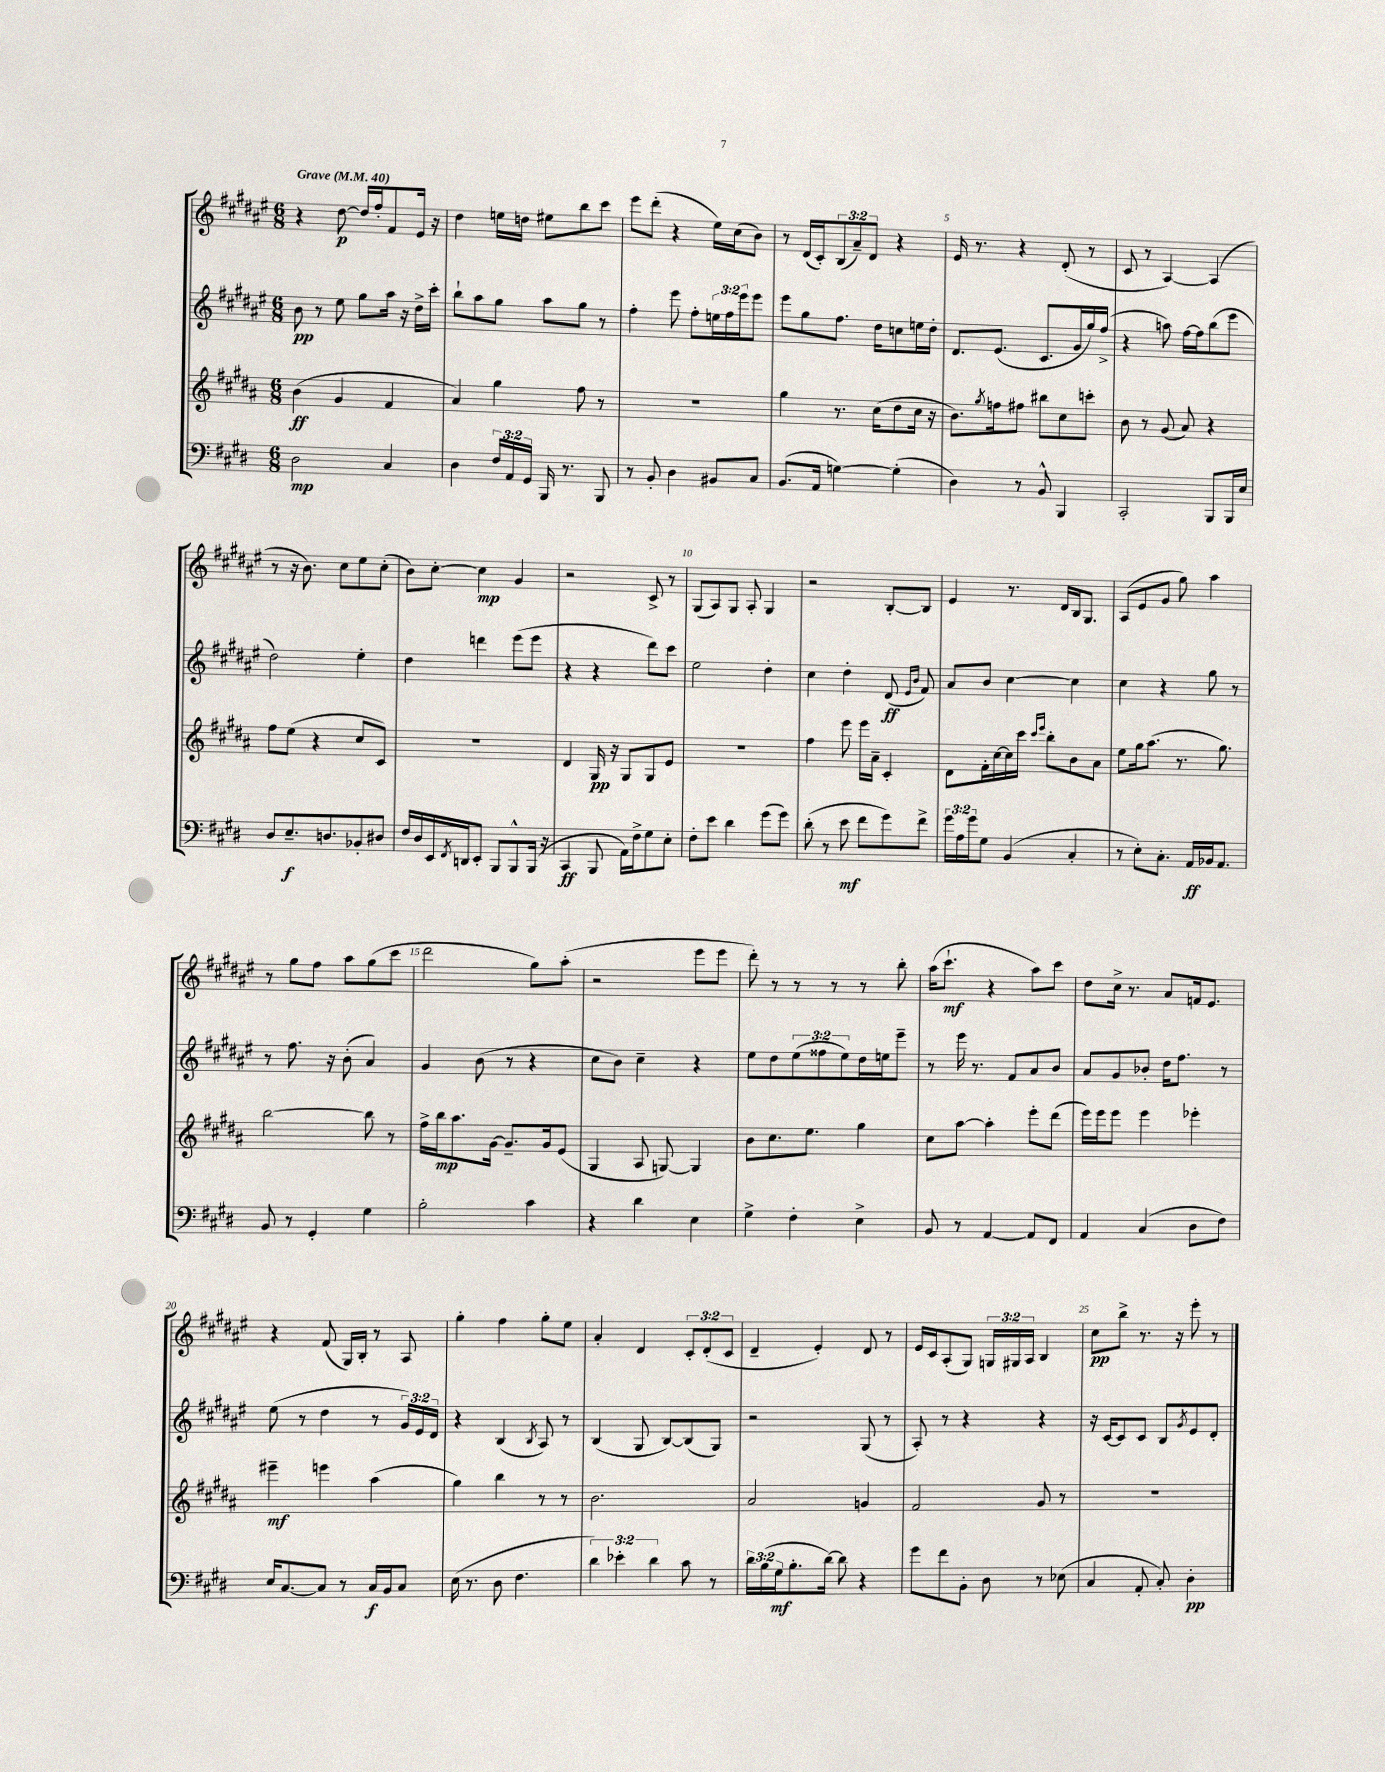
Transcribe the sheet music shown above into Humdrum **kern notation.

**kern	**kern	**kern	**kern
*staff4	*staff3	*staff2	*staff1
*clefF4	*clefG2	*clefG2	*clefG2
*k[f#c#g#d#]	*k[f#c#g#d#a#]	*k[f#c#g#d#a#e#]	*k[f#c#g#d#a#e#]
*M6/8	*M6/8	*M6/8	*M6/8
*MM40	*MM40	*MM40	*MM40
2D#	(4b	8b	4r
.	.	8r	.
.	4g#	8ee#	[8dd#
.	.	8gg#	16dd#]
.	.	.	16ff#'
4C#	4f#	16aa#	8f#
.	.	16r	.
.	.	16dd#^	16e#
.	.	16ccc#'	16r
=	=	=	=
4D#	4a#)	8bb`	4dd#
.	.	8aa#	.
24F#	4gg#	8gg#	16ee
24AA	.	.	.
.	.	.	16dd
24GG#	.	.	.
16BBB	.	8aa#	8ee#
8.r	.	.	.
.	8ff#	8gg#	8bb
8BBB	8r	8r	8ccc#
=	=	=	=
8r	2.r	4ff#'	8eee#
8BB'	.	.	(8ddd#'
4D#	.	8eee#	4r
.	.	8ff#'	.
8BB#	.	24ee	16ee#)
.	.	24ff#	.
.	.	.	(16cc#
.	.	24eee#	.
8C#	.	8eee#	8b)
=	=	=	=
(8.BB	4gg#	8eee#	8r
.	.	8gg#	(16d#
16AA	.	.	16c#')
[4G)	8.r	8.ff#	(12B
.	.	.	12a#~)
.	.	.	12d#
.	(16cc#	16dd#	.
(4G']	8dd#	8cc	4r
.	16cc#	16ee	.
.	16r	16dd#'	.
=	=	=	=
4D#)	8.b)	8.d#	16e#
.	.	.	8.r
.	8qgg#	.	.
.	16ff	(8.e#	.
8r	8ff#	.	4r
8BB^^	8bb#	8.c#	.
4BBB	8cc#	.	(8d#'
.	.	16g#	.
.	8ccc'	16gg#)	8r
.	.	(16ff#^	.
=	=	=	=
2CC#'	8b	4r	8c#
.	8r	.	8r
.	(8g#	8aa)	[4A#)
.	8a#)	[16ff#	.
.	.	16ff#]	.
8BBB	4r	(8bb	(4A#]
16BBB	.	8eee#	.
16E	.	.	.
=	=	=	=
8D#	8ff#	2dd#)	8r
8.E~	(8ee	.	16r
.	.	.	8.b)
.	4r	.	.
8.D	.	.	.
.	.	.	8cc#
8BB-'	8cc#	4ee#'	8ee#
8D#	8c#)	.	(8cc#'
=	=	=	=
16F#	2.r	4dd#	8b)
16D#	.	.	.
16EE	.	.	[8cc#'
8qFF#	.	.	.
16DD	.	.	.
8EE'	.	4ddd	4cc#]
8BBB	.	.	.
8BBB^^	.	(8eee#	4g#
(16BBB	.	8eee#	.
16r	.	.	.
=	=	=	=
4CC#	4d#	4r	2r
8BBB	16G#	4r	.
.	16r	.	.
16AA)	8G#	.	.
16F#^	.	.	.
8G#	8G#	8ddd#)	8c#^
8E'	8e	8ccc#	8r
=	=	=	=
8F#'	2.r	2ee#	(8G#
8e	.	.	8A#)
4d#	.	.	8G#
.	.	.	8A#'
(8g#	.	4dd#'	4G#
8g#)	.	.	.
=	=	=	=
(8d#'	4ff#	4cc#	2r
8r	.	.	.
8e	8eee	4dd#'	.
8f#	16eee	.	.
.	16a#~	.	.
8g#)	4c#'	(8d#	[8B'
.	.	16qqe#	.
.	.	16qqb	.
8f#^	.	8f#)	8B]
=	=	=	=
24g#	8d#	8a#	4e#
24A	.	.	.
24g#	.	.	.
8G#	16f#'	8b	.
.	[16cc#	.	.
(4BB	16cc#]	[4cc#	8.r
.	16ccc#	.	.
.	16qqccc#	.	.
.	16qqeee	.	.
.	8bb'	.	.
.	.	.	16d#
4C#'	8b	4cc#]	16B
.	.	.	8.G#
.	8a#	.	.
=	=	=	=
8r	8ee	4cc#	(8A#
8E')	16gg#	.	8e#
.	(8.aa#	.	.
8.C#'	.	4r	8g#
.	8.r	.	8gg#)
16AA	.	.	.
16BB-	.	8gg#	4aa#
8.AA	8.gg#)	.	.
.	.	8r	.
=	=	=	=
8BB	[2bb	8r	8r
8r	.	8.ff#	8gg#
4GG#'	.	.	8ff#
.	.	16r	.
.	.	(8b'	8aa#
4G#	8bb]	4a#)	(8gg#
.	8r	.	8ccc#
=	=	=	=
2B'	16ff#^	4g#	2ddd#
.	16bb	.	.
.	8.aa#	.	.
.	.	(8b	.
.	[16g#	.	.
.	8.g#~]	8r	.
4c#	.	4r	8gg#)
.	16g#	.	.
.	(8e	.	(8aa#'
=	=	=	=
4r	4G#	8cc#	2r
.	.	8b)	.
4d#	8A#	4cc#~	.
.	[8G)	.	.
4E	4G]	4r	8eee#
.	.	.	8eee#
=	=	=	=
4G#^	8b	8ee#	8ddd#')
.	8.cc#	8dd#	8r
4F#'	.	(12ee#	8r
.	8.ee	.	.
.	.	12ff##	.
.	.	.	8r
.	.	12ee#)	.
4E^	4gg#	16dd#	8r
.	.	16ee	.
.	.	8eee#~	8bb'
=	=	=	=
8BB	8cc#	8r	(16aa#
.	.	.	8.ccc#`
8r	[8aa#	16eee#	.
.	.	8.r	.
[4AA	4aa#']	.	4r
.	.	8f#	.
8AA]	8eee'	8a#	8aa#)
8FF#	(8ddd#	8b	8ccc#
=	=	=	=
4AA	16eee)	8a#	8dd#
.	16eee	.	.
.	8eee	8g#	16cc#^
.	.	.	8.r
(4C#	4eee	8b-'	.
.	.	16dd#	8a#
.	.	8.ff#	.
8D#	4eee-'	.	16f
.	.	.	8.e#
8F#)	.	8r	.
=	=	=	=
16E	4eee#~	(8ee#	4r
[8.C#	.	.	.
.	.	8r	.
8C#]	4eee	4dd#	(8f#
8r	.	.	16G#)
.	.	.	16B'
16C#	(4aa#	8r	8r
16BB	.	.	.
8C#	.	24g#)	8A#
.	.	24e#	.
.	.	24d#	.
=	=	=	=
(16E	4gg#)	4r	4gg#'
8.r	.	.	.
8D#	4bb	(4B	4ff#
4.F#	.	.	.
.	.	8qB	.
.	8r	8A#)	8gg#'
.	8r	8r	8ee#
=	=	=	=
6d#)	2.b	(4B	4a#'
6e-'	.	.	.
.	.	8G#	4d#
6d#	.	.	.
.	.	[8B)	.
8c#	.	(8B]	12c#'
.	.	.	(12d#'
8r	.	8G#)	.
.	.	.	12c#
=	=	=	=
24d#	2a#	2r	4d#~
(24B	.	.	.
24G#	.	.	.
8.B'	.	.	.
.	.	.	4e#')
[16d#)	.	.	.
8d#]	.	.	.
4r	4g	(8G#	8d#
.	.	8r	8r
=	=	=	=
8g#	2f#	8A#')	16e#
.	.	.	16c#
8f#	.	8r	(8A#'
8BB'	.	4r	8G#)
8D#	.	.	24G
.	.	.	24G#
.	.	.	24A#
8r	8g#	4r	4B
(8E-	8r	.	.
=	=	=	=
4C#	2.r	16r	8cc#
.	.	[16c#	.
.	.	8c#]	8bb^
8AA'	.	8c#	8.r
8C#')	.	8B	.
.	.	.	16r
.	.	8qg#	.
4D#'	.	8e#	8eee#'
.	.	8d#'	8r
==	==	==	==
*-	*-	*-	*-
